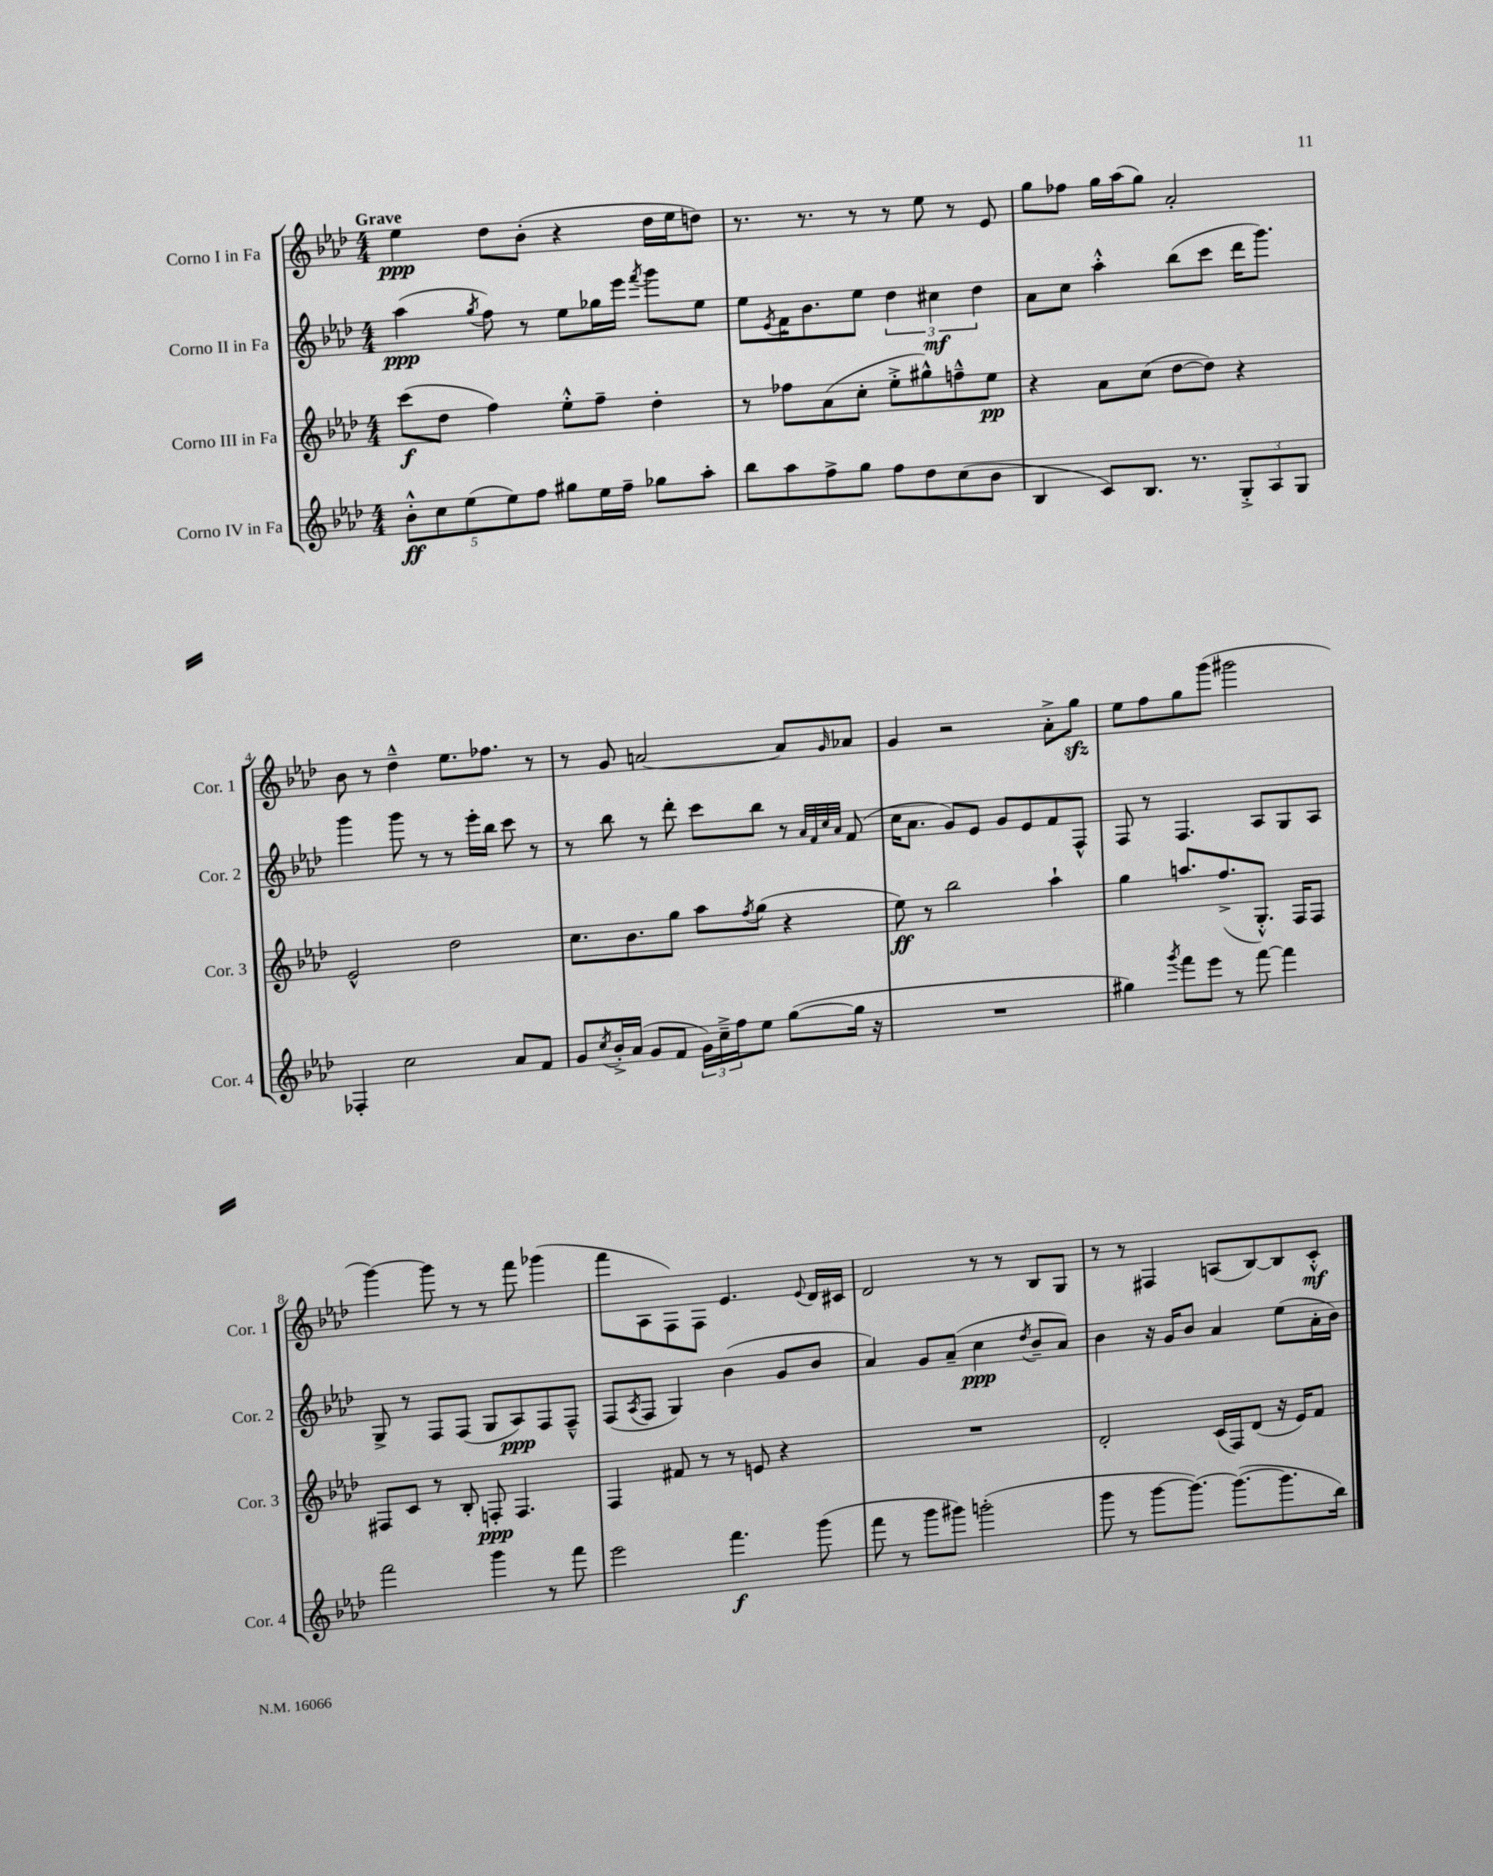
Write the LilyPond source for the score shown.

<<
\new StaffGroup <<
\new Staff = "s0" \with { instrumentName = "Corno I in Fa" shortInstrumentName = "Cor. 1" } {
    \clef treble \key aes \major \numericTimeSignature \time 4/4 \tempo "Grave"
    ees''4\ppp des''8 bes'8-.( r4 des''16 ees''16 d''8) |
    r8. r8. r8 r8 ees''8 r8 ees'8 |
    g''8 fes''8 g''16 aes''16( g''8) aes'2-. |
    bes'8 r8 des''4---^ ees''8. fes''8. r8 |
    r8 g'8 a'2~ a'8 \grace { g'16 } aes'8 |
    g'4 r2 aes'8-.-> g''8\sfz |
    ees''8 f''8 g''8 g'''8( gis'''2 |
    g'''4~) g'''8 r8 r8 f'''8 ges'''4( |
    f'''8 aes8 f8) f8 ees'4. \appoggiatura { ees'8 } des'16 cis'16 |
    des'2 r8 r8 bes8 g8 |
    r8 r8 fis4 a8( bes8~) bes8 c'8-.-^\mf \bar "|." |
}
\new Staff = "s1" \with { instrumentName = "Corno II in Fa" shortInstrumentName = "Cor. 2" } {
    \clef treble \key aes \major \numericTimeSignature \time 4/4
    aes''4\ppp( \acciaccatura { g''8 } f''8) r8 ees''8 ges''16 ees'''16 \acciaccatura { f'''8 } g'''8 ees''8 |
    ees''8 \acciaccatura { ees'8 } f'16 bes'8. ees''8 \tuplet 3/2 { des''4 cis''4\mf des''4 } |
    aes'8 c''8 aes''4-.-^ bes''8( c'''8 des'''16 g'''8.) |
    g'''4 g'''8 r8 r8 ees'''16-. bes''16 c'''8 r8 |
    r8 bes''8 r8 des'''8-. c'''8 bes''8 r8 \grace { aes'32 f'32 c''32 aes'32 } f'8( |
    c''16 aes'8. g'8) ees'8 g'8 ees'8 f'8 f8-^ |
    f8 r8 f4. aes8 g8 aes8 |
    g8-> r8 f8 f8( g8 aes8\ppp) f8 f8---^ |
    f8( \acciaccatura { aes8 } f8 g4) bes'4( g'8 bes'8 |
    aes'4) g'8 aes'8--( c''4\ppp \acciaccatura { des''8 } bes'8-- aes'8) |
    bes'4 r16 g'16 bes'8 aes'4 ees''8( aes'16-. bes'16) \bar "|." |
}
\new Staff = "s2" \with { instrumentName = "Corno III in Fa" shortInstrumentName = "Cor. 3" } {
    \clef treble \key aes \major \numericTimeSignature \time 4/4
    c'''8\f( des''8 f''4) ees''8-.-^ f''8-- des''4-. |
    r8 fes''8 aes'8( c''8-. ees''8-.-> gis''8-^) f''8---^ ees''8\pp |
    r4 aes'8 c''8( des''8~ des''8) r4 |
    ees'2-^ des''2 |
    c''8. bes'8. g''8 aes''8 \acciaccatura { f''8 } g''8( r4 |
    ees''8\ff) r8 bes''2 aes''4-! |
    g''4 a''8. f''8.->( g8.-.-^) f16 f8 |
    fis8 c'8 r8 bes8-. f8-.\ppp f4. |
    f4 fis'8 r8 r8 e'8 r4 |
    R1 |
    des'2-. c'16( f16) des'8( r16 ees'16) f'8 \bar "|." |
}
\new Staff = "s3" \with { instrumentName = "Corno IV in Fa" shortInstrumentName = "Cor. 4" } {
    \clef treble \key aes \major \numericTimeSignature \time 4/4
    \tuplet 5/4 { bes'8-.-^\ff c''8 ees''8( ees''8) f''8 } gis''8 ees''16 f''16-- ges''8 aes''8-. |
    bes''8 aes''8 f''8-> g''8 f''8 des''8 c''8( bes'8 |
    bes4 c'8) bes8. r8. \tuplet 3/2 { g8-.-> aes8 g8 } |
    fes4-. c''2 aes'8 f'8 |
    g'8 \acciaccatura { c''8 } bes'16-.-> aes'16( g'8 f'8 \tuplet 3/2 { g'16) c''16---> f''16 } ees''8 g''8~( g''16 r16 |
    R1 |
    gis''4) \acciaccatura { g'''8 } f'''8 ees'''8 r8 f'''8~ f'''4 |
    f'''2 g'''4 r8 f'''8 |
    ees'''2 f'''4.\f g'''8( |
    f'''8 r8 g'''8 gis'''8) g'''2-.( |
    g'''8 r8 g'''8~ g'''8.~) g'''8.~( g'''8. bes''16) \bar "|." |
}
>>
>>
